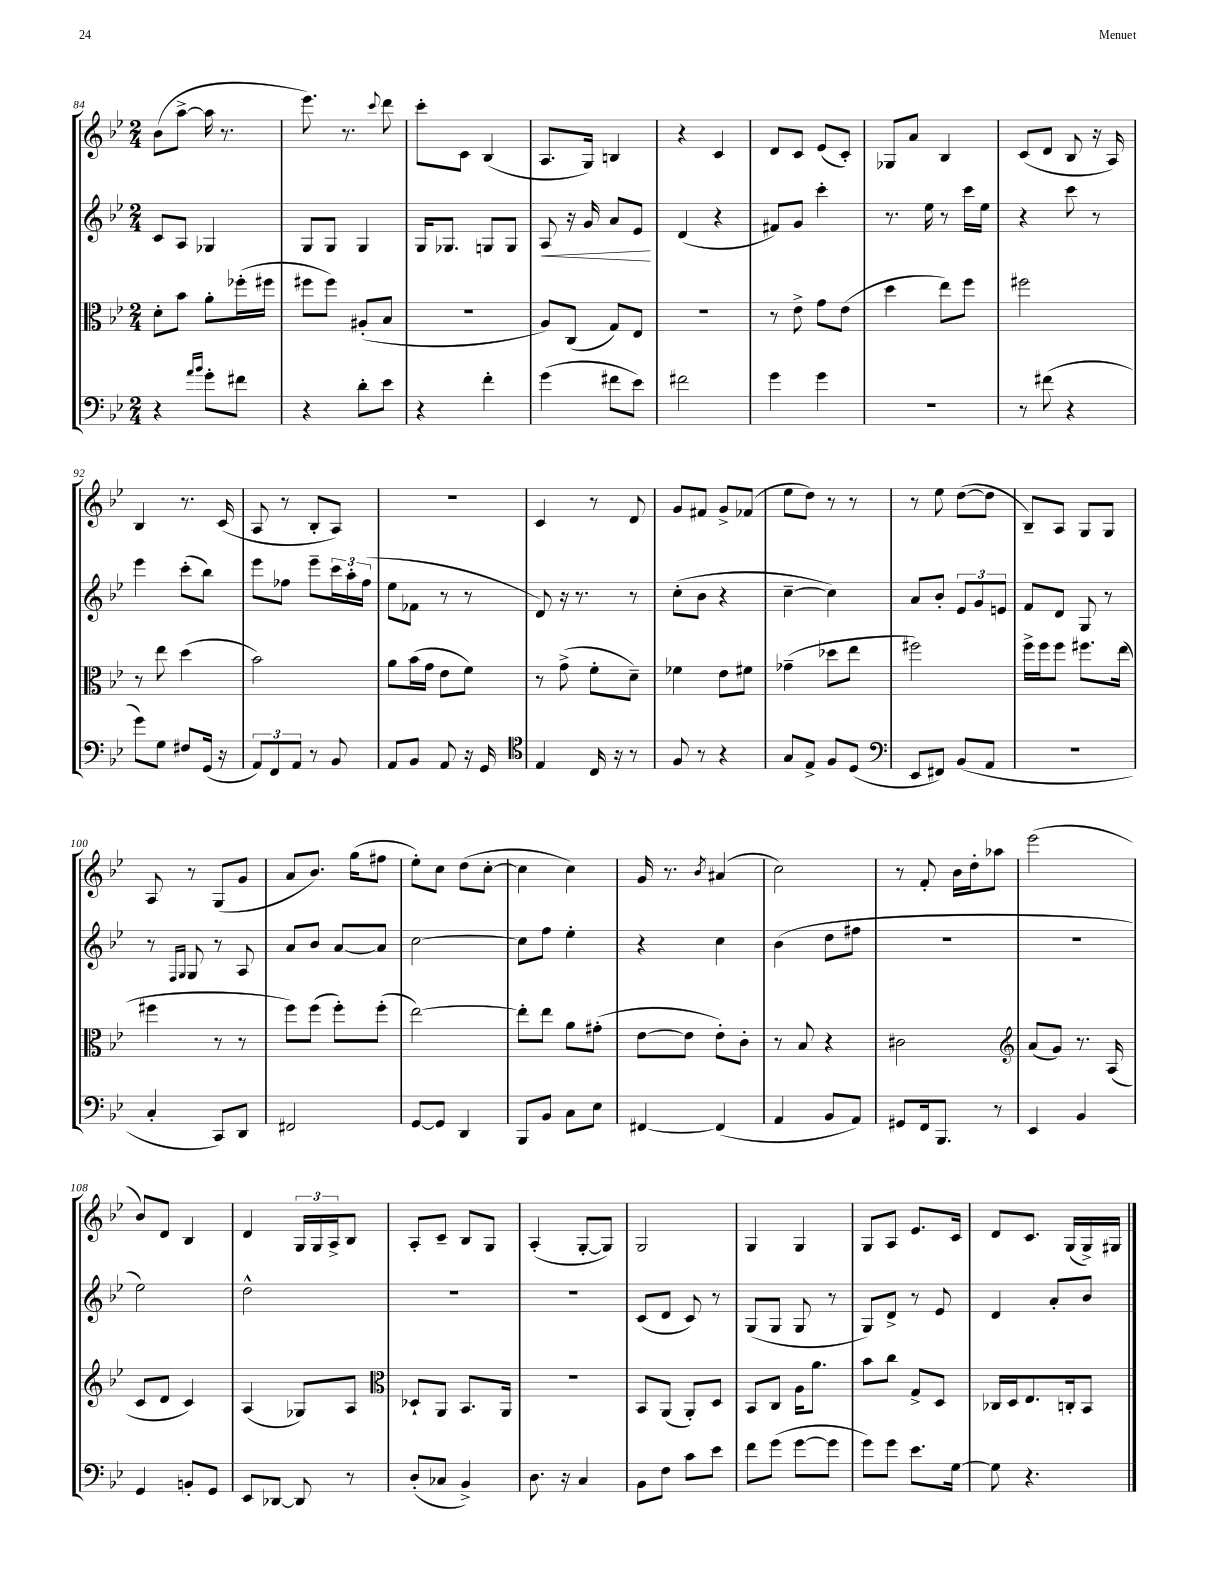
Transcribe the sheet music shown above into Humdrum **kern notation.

**kern	**kern	**kern	**dynam	**kern
*part4	*part3	*part2	*part2	*part1
*staff4	*staff3	*staff2	*staff2	*staff1
*clefF4	*clefC3	*clefG2	*	*clefG2
*k[b-e-]	*k[b-e-]	*k[b-e-]	*	*k[b-e-]
*M2/4	*M2/4	*M2/4	*	*M2/4
=84	=84	=84	=84	=84
4r	8d'\L	8c/L	.	(8b-\L
.	8b-\J	8A/J	.	[8aa^\J
16qqa/LL	.	.	.	.
16qqb-/JJ	.	.	.	.
8g'\L	8a'\L	4G-X/	.	16aa\]
.	.	.	.	8.r
8f#X\J	(16ff-X'\L	.	.	.
.	16ff#X\JJ	.	.	.
=85	=85	=85	=85	=85
4r	8ff#X\L	8G/L	.	8.eee-\)
.	8ff#\J)	8G/J	.	.
.	.	.	.	8.r
8d'\L	(8A#X'/L	4G/	.	.
.	.	.	.	8qqccc/
8e-\J	8B-/J	.	.	8ddd\
=86	=86	=86	=86	=86
4r	2r	16G/KL	.	8ccc'\L
.	.	8.G-X/J	.	.
.	.	.	.	8c\J
4f'\	.	8Gn/L	.	(4B-/
.	.	8G/J	.	.
=87	=87	=87	=87	=87
!	!	!	!LO:HP:b	!
(4g\	8A/L)	8A/	<	8.A/L
.	(8C/J	16r	.	.
.	.	16g/	.	16G/Jk)
8f#X\L	8G/L)	8a/L	.	4Bn/
8e-\J)	8E-/J	8e-/J	.	.
.	.	.	[	.
=88	=88	=88	=88	=88
2f#X\	2r	(4d/	.	4r
.	.	4r	.	4c/
=89	=89	=89	=89	=89
4g\	8r	8f#X/L)	.	8d/L
.	8e-^\	8g/J	.	8c/J
4g\	8g\L	4ccc'\	.	(8e-/L
.	(8e-\J	.	.	8c'/J)
=90	=90	=90	=90	=90
2r	4dd\	8.r	.	8G-X/L
.	.	.	.	8a/J
.	.	16ee-\	.	.
.	8ee-\L)	8r	.	4B-/
.	8ff\J	16ccc\LL	.	.
.	.	16ee-\JJ	.	.
=91	=91	=91	=91	=91
8r	2ff#X\	4r	.	(8c/L
(8f#X\	.	.	.	8d/J
4r	.	8ccc\	.	8B-/
.	.	8r	.	16r
.	.	.	.	16A/)
!!LO:LB:g=z
=92	=92	=92	=92	=92
8g\L)	8r	4eee-\	.	4B-/
8G\J	8ee-\	.	.	.
8F#X/L	(4dd\	(8ccc'\L	.	8.r
(16GG/Jk	.	8bb-\J)	.	.
16r	.	.	.	(16c/
=93	=93	=93	=93	=93
12AA/L)	2b-\)	8eee-\L	.	8A/
12FF/	.	.	.	.
.	.	8ff-X\J	.	8r
12AA/J	.	.	.	.
8r	.	8eee-~\L	.	8B-'/L
8BB-/	.	24ccc\L	.	8A/J)
.	.	24aa'\	.	.
.	.	(24ff-\JJ	.	.
=94	=94	=94	=94	=94
8AA/L	8a\L	8ee-\L	.	2r
8BB-/J	(16b-\L	8f-X\J	.	.
.	16g\JJ	.	.	.
8AA/	8e-\L	8r	.	.
16r	8f\J)	8r	.	.
16GG/	.	.	.	.
=95	=95	=95	=95	=95
*clefC4	*	*	*	*
4E-/	8r	8d/)	.	4c/
.	(8g^\	16r	.	.
.	.	8.r	.	.
16C/	8f'\L	.	.	8r
16r	.	.	.	.
8r	8d~\J)	8r	.	8d/
=96	=96	=96	=96	=96
8F/	4f-X\	(8cc'\L	.	8g/L
8r	.	8b-\J	.	8f#X/J
4r	8e-\L	4r	.	8g^/L
.	8f#X\J	.	.	(8f-X/J
=97	=97	=97	=97	=97
8G/L	(4g-X~\	[4cc~\	.	8ee-\L
8E-^/J	.	.	.	8dd\J)
8F/L	8dd-X\L	4cc\])	.	8r
(8D/J	8ee-\J	.	.	8r
=98	=98	=98	=98	=98
*clefF4	*	*	*	*
8EE-/L	2ff#X\)	8a/L	.	8r
8FF#X/J)	.	8b-'/J	.	8ee-\
(8BB-/L	.	12e-/L	.	([8dd\L
.	.	12g/	.	.
8AA/J	.	.	.	8dd\J]
.	.	12en/J	.	.
=99	=99	=99	=99	=99
2r	16ff^\LL	8f/L	.	8B-~/L)
.	16ff\J	.	.	.
.	8ff\J	8d/J	.	8A/J
.	8.ff#X\L	8G/	.	8G/L
.	.	8r	.	8G/J
.	(16ee-\Jk	.	.	.
!!LO:LB:g=z
=100	=100	=100	=100	=100
4C'/	4ff#X\	8r	.	8A/
.	.	16qqF/LL	.	.
.	.	16qqG/JJ	.	.
.	.	8G/	.	8r
8CC/L)	8r	8r	.	(8G/L
8DD/J	8r	8A/	.	8g/J
=101	=101	=101	=101	=101
2FF#X/	8ff\L)	8a/L	.	8a/L
.	(8ff\J	8b-/J	.	8.b-/J)
.	8ff'\L)	[8a/L	.	.
.	.	.	.	(16gg\KL
.	(8ff'\J	8a/J]	.	8ff#X\J
=102	=102	=102	=102	=102
[8GG/L	[2ee-\)	[2cc\	.	8ee-'\L)
8GG/J]	.	.	.	8cc\J
4DD/	.	.	.	(8dd\L
.	.	.	.	[8cc'\J
=103	=103	=103	=103	=103
8BBB-/L	8ee-'\L]	8cc\L]	.	4cc\]
8BB-/J	8ee-\J	8ff\J	.	.
8C\L	8a\L	4ee-'\	.	4cc\)
8E-\J	(8g#X'\J	.	.	.
=104	=104	=104	=104	=104
[4FF#X/	[8e-\L	4r	.	16g/
.	.	.	.	8.r
.	8e-\J]	.	.	.
.	.	.	.	8qb-/
(4FF#/]	8e-'\L)	4cc\	.	(4a#X/
.	8c'\J	.	.	.
=105	=105	=105	=105	=105
4AA/	8r	(4b-\	.	2cc\)
.	8B-/	.	.	.
8BB-/L	4r	8dd\L	.	.
8AA/J)	.	8ff#X\J	.	.
=106	=106	=106	=106	=106
8GG#X/L	2c#X\	2r	.	8r
16FF/k	.	.	.	8f'/
8.BBB-/J	.	.	.	.
.	.	.	.	16b-\LL
.	.	.	.	16dd'\J
8r	.	.	.	8aa-X\J
=107	=107	=107	=107	=107
*	*clefG2	*	*	*
4EE-/	(8a/L	2r	.	(2eee-\
.	8g/J)	.	.	.
4BB-/	8.r	.	.	.
.	(16A/	.	.	.
!!LO:LB:g=z
=108	=108	=108	=108	=108
4GG/	8c/L	2ee-\)	.	8b-/L)
.	8d/J	.	.	8d/J
8BBn'/L	4c/)	.	.	4B-/
8GG/J	.	.	.	.
=109	=109	=109	=109	=109
8EE-/L	(4A/	2dd^^\	.	4d/
[8DD-X/J	.	.	.	.
8DD-/]	8G-X/L)	.	.	24G/LL
.	.	.	.	24G/
.	.	.	.	24A^/J
8r	8A/J	.	.	8B-/J
=110	=110	=110	=110	=110
*	*clefC3	*	*	*
(8D'/L	8D-X`/L	2r	.	8A'/L
8C-X/J	8AA/J	.	.	8c~/J
4BB-^/)	8.BB-/L	.	.	8B-/L
.	.	.	.	8G/J
.	16AA/Jk	.	.	.
=111	=111	=111	=111	=111
8.D\	2r	2r	.	(4A'/
16r	.	.	.	.
4C/	.	.	.	[8G'/L
.	.	.	.	8G/J])
=112	=112	=112	=112	=112
8BB-\L	8BB-/L	(8c/L	.	2G/
8F\J	(8AA/J	8d/J	.	.
8c\L	8AA'/L)	8c/)	.	.
8e-\J	8D/J	8r	.	.
=113	=113	=113	=113	=113
8f\L	8BB-/L	(8G/L	.	4G/
(8g\J	8C/J	8G/J	.	.
[8g\L	16A\KL	8G/	.	4G/
.	8.a\J	.	.	.
8g\J]	.	8r	.	.
=114	=114	=114	=114	=114
8g\L)	8b-\L	8G/L)	.	8G/L
8g\J	8cc\J	8d^/J	.	8A/J
8.e-\L	8G^/L	8r	.	8.e-/L
.	8D/J	8e-/	.	.
[16G\Jk	.	.	.	16c/Jk
=115	=115	=115	=115	=115
8G\]	16C-X/LL	4d/	.	8d/L
.	16D/J	.	.	.
4.r	8.E-/	.	.	8.c/J
.	.	8a'/L	.	.
.	16Cn'/k	.	.	(16G/LL
.	8BB-/J	8b-/J	.	16G^/)
.	.	.	.	16G#X/JJ
==	==	==	==	==
*-	*-	*-	*-	*-
